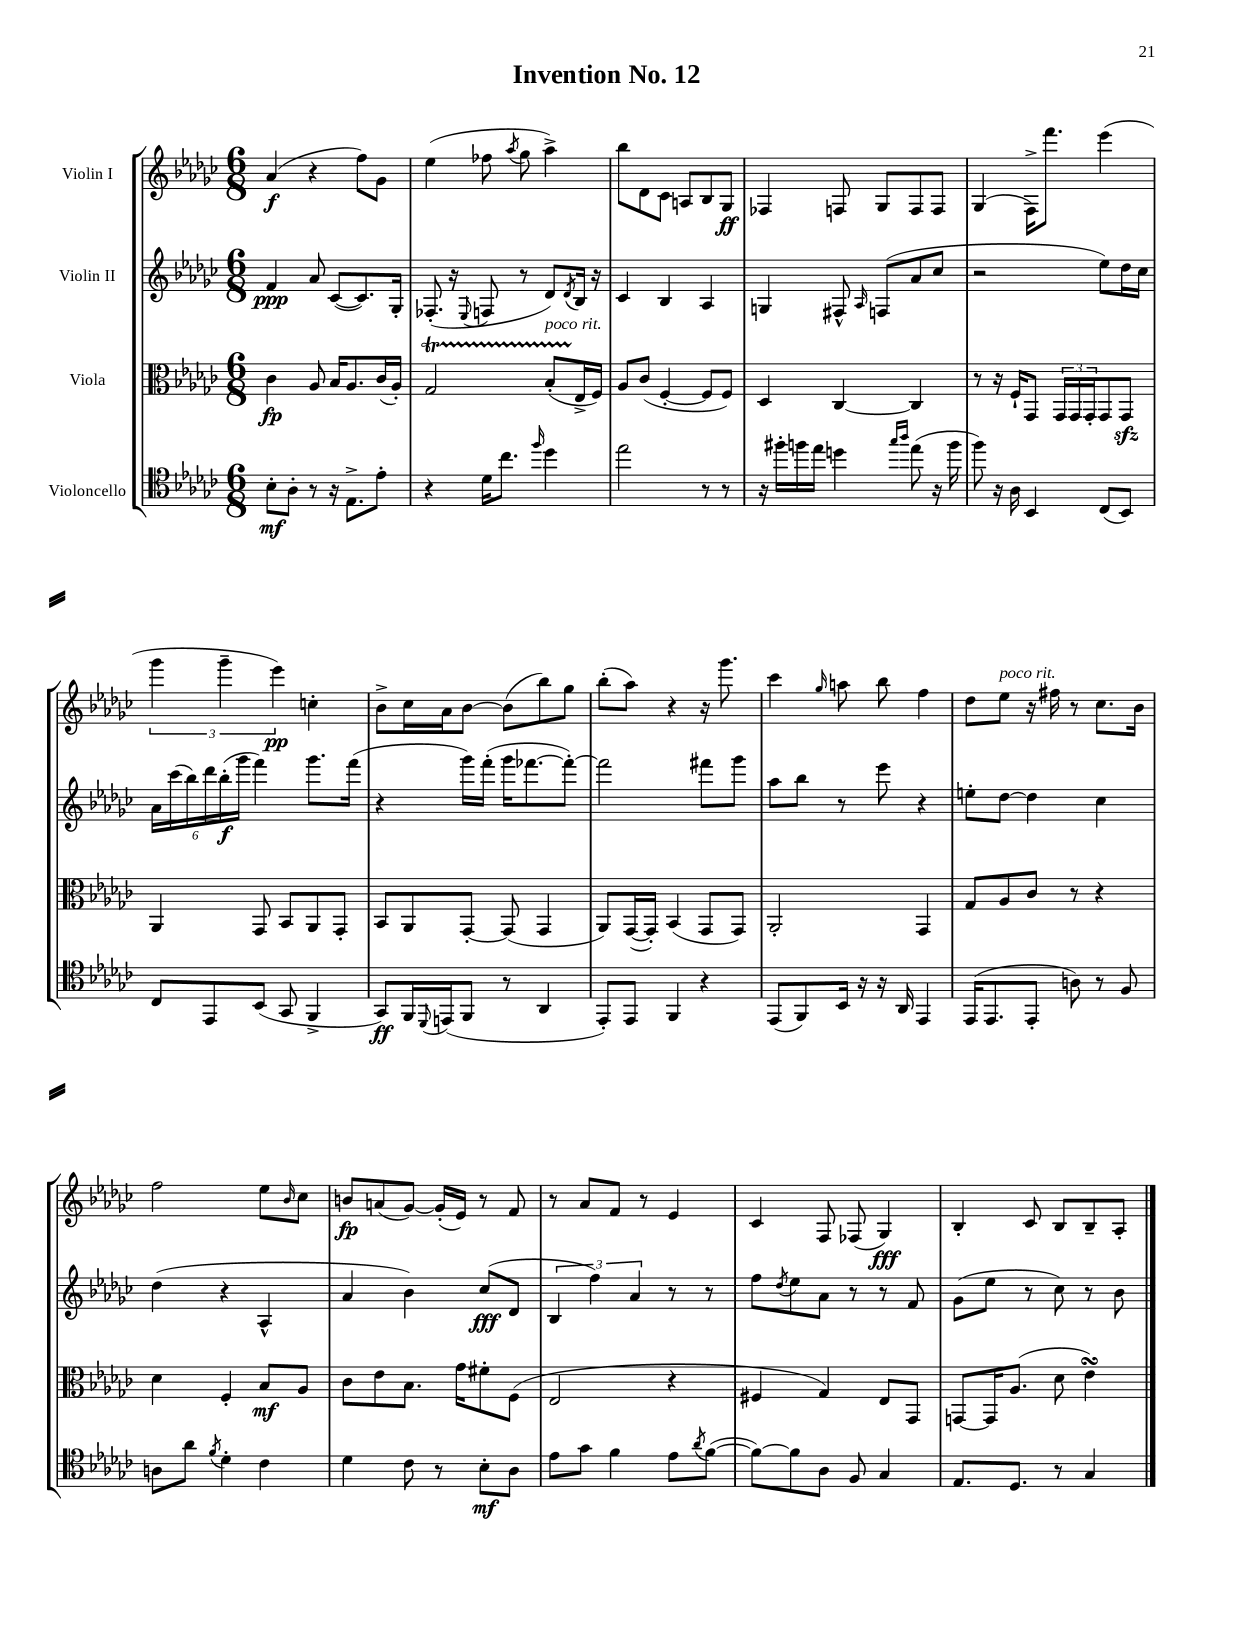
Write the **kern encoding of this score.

**kern	**kern	**kern	**kern
*staff4	*staff3	*staff2	*staff1
*clefC4	*clefC3	*clefG2	*clefG2
*k[b-e-a-d-g-c-]	*k[b-e-a-d-g-c-]	*k[b-e-a-d-g-c-]	*k[b-e-a-d-g-c-]
*M6/8	*M6/8	*M6/8	*M6/8
8B-'	4c-	4f	(4a-
8A-'	.	.	.
8r	8A-	8a-	4r
16r	16B-	([8c-	.
8.E-^	8.A-	.	.
.	.	8.c-])	8ff)
8e-'	(16c-	.	8g-
.	16A-')	16G-'	.
=	=	=	=
4r	2G-	(8.F-'	(4ee-
.	.	16r	.
.	.	8qqE-	.
16d-	.	8F	8ff-
8.cc-	.	.	.
.	.	.	8qaa-
.	.	8r	8gg-
16qqff	.	.	.
4dd-	(8B-'	8d-)	4aa-^)
.	.	8qd-	.
.	16E-^	16B-	.
.	16F)	16r	.
=	=	=	=
2ee-	8A-	4c-	8bb-
.	(8c-	.	8d-
.	[4F'	4B-	8c-
.	.	.	8A
8r	8F]	4A-	8B-
8r	8F)	.	8G-
=	=	=	=
16r	4D-	4G	4F-
16ff#'	.	.	.
16ff	.	.	.
16ee-	.	.	.
4dd	[4C-	8F#^^	8F
.	.	16qqA-	.
.	.	(8F	8G-
16qqgg-	.	.	.
16qqaa-	.	.	.
(8ee-	4C-]	8a-	8F
16r	.	8cc-	8F
16ff	.	.	.
=	=	=	=
8ff)	8r	2r	(4G-
16r	16r	.	.
16A-	16F`	.	.
4BB-	8GG-	.	16F^)
.	.	.	8.fff
.	24GG-	.	.
.	24GG-	.	.
.	24GG-'	.	.
(8C-	8GG-	8ee-)	(4eee-
8BB-)	8GG-	16dd-	.
.	.	16cc-	.
=	=	=	=
8C-	4AA-	24a-	6ggg-
.	.	(24ccc-	.
.	.	24bb-)	.
8EE-	.	24ddd-	.
.	.	(24bb-'	6ggg-~
.	.	24ggg-	.
(8BB-	8GG-	4fff)	.
.	.	.	6eee-)
8GG-	8BB-	.	.
4FF^	8AA-	8.ggg-	4cc'
.	8GG-'	.	.
.	.	(16fff	.
=	=	=	=
8GG-)	8BB-	4r	8b-^
16FF	8AA-	.	16cc-
8qqDD-	.	.	.
(16EE	.	.	16a-
8FF	[8GG-'	16ggg-)	[8b-
.	.	(16fff'	.
8r	(8GG-]	16ggg-	(8b-]
.	.	[8.fff-	.
4AA-	4GG-	.	8bb-)
.	.	8fff-'_)	8gg-
=	=	=	=
8EE-')	8AA-)	2fff-]	(8bb-'
8EE-	([16GG-	.	8aa-)
.	16GG-'])	.	.
4FF	(4BB-	.	4r
4r	8GG-	8fff#	16r
.	.	.	8.ggg-
.	8GG-)	8ggg-	.
=	=	=	=
(8EE-	2AA-'	8aa-	4ccc-
8FF)	.	8bb-	.
.	.	.	16qqgg-
16BB-	.	8r	8aa
16r	.	.	.
16r	.	8eee-	8bb-
16AA-	.	.	.
4EE-	4GG-	4r	4ff
=	=	=	=
(16EE-	8G-	8ee'	8dd-
8.EE-	.	.	.
.	8A-	[8dd-	8ee-
8EE-'	8c-	4dd-]	16r
.	.	.	16ff#
8A)	8r	.	8r
8r	4r	4cc-	8.cc-
8F	.	.	.
.	.	.	16b-
=	=	=	=
8A	4d-	(4dd-	2ff
8a-	.	.	.
8qf	.	.	.
4d-'	4F'	4r	.
4c-	8B-	4A-^^	8ee-
.	.	.	16qqb-
.	8A-	.	8cc-
=	=	=	=
4d-	8c-	4a-	8b
.	8e-	.	(8a
8c-	8.B-	4b-)	[8g-)
8r	.	.	(16g-']
.	16g-	.	16e-)
8B-'	8f#'	(8cc-	8r
8A-	(8F	8d-	8f
=	=	=	=
8e-	2E-	6B-	8r
8g-	.	.	8a-
.	.	6ff)	.
4f	.	.	8f
.	.	6a-	.
.	.	.	8r
8e-	4r	8r	4e-
8qa-	.	.	.
([8f	.	8r	.
=	=	=	=
8f_)	4F#	8ff	4c-
.	.	8qdd-	.
8f]	.	8ee-	.
8A-	4G-)	8a-	8F
8F	.	8r	(8F-
4G-	8E-	8r	4G-)
.	8GG-	8f	.
=	=	=	=
8.E-	[8GG	(8g-	4B-'
.	16GG]	8ee-	.
8.D-	(8.A-	.	.
.	.	8r	8c-
8r	8d-	8cc-)	8B-
4G-	4e-)	8r	8B-~
.	.	8b-	8A-'
==	==	==	==
*-	*-	*-	*-
